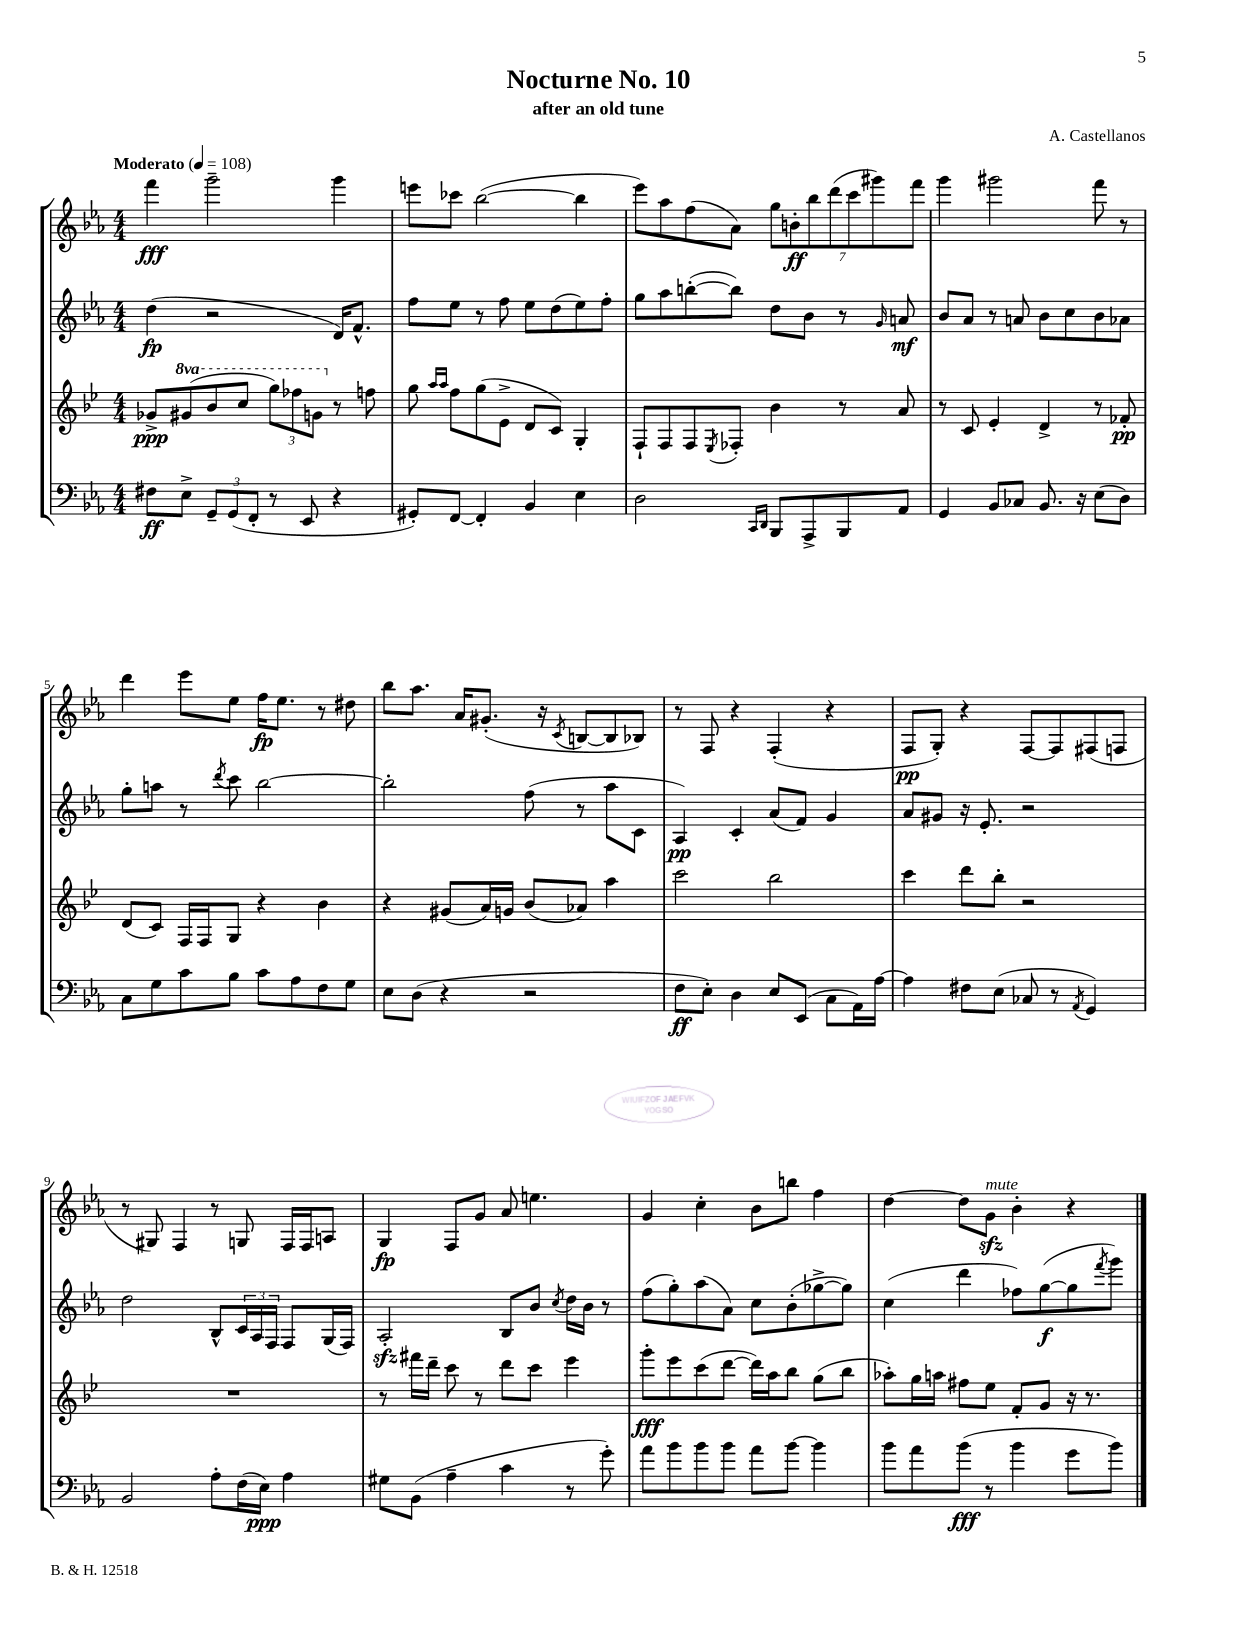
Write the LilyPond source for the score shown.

\header { title = "Nocturne No. 10" composer = "A. Castellanos" subtitle = "after an old tune" }
<<
\new StaffGroup <<
\new Staff = "s0" {
    \clef treble \key ees \major \numericTimeSignature \time 4/4 \tempo "Moderato" 4 = 108
    f'''4\fff g'''2-- g'''4 |
    e'''8 ces'''8 bes''2~( bes''4 |
    ees'''8) aes''8 f''8( aes'8) \tuplet 7/4 { g''8 b'8-.\ff bes''8 d'''8( c'''8 gis'''8) f'''8 } |
    g'''4 gis'''2 f'''8 r8 |
    d'''4 ees'''8 ees''8 f''16\fp ees''8. r8 dis''8 |
    bes''8 aes''8. aes'16 gis'8.-.( r16 \acciaccatura { c'8 } b8~ b8 bes8) |
    r8 f8 r4 f4-.( r4 |
    f8\pp g8-.) r4 f8~ f8 fis8( f8 |
    r8 gis8) f4 r8 g8 f16 f16 a8 |
    g4\fp f8 g'8 aes'8 e''4. |
    g'4 c''4-. bes'8 b''8 f''4 |
    d''4~ d''8 g'8\sfz^\markup { \italic "mute" } bes'4-. r4 \bar "|." |
}
\new Staff = "s1" {
    \clef treble \key ees \major \numericTimeSignature \time 4/4
    d''4\fp( r2 d'16) f'8.-^ |
    f''8 ees''8 r8 f''8 ees''8 d''8( ees''8) f''8-. |
    g''8 aes''8 b''8~-.( b''8) d''8 bes'8 r8 \grace { g'16 } a'8\mf |
    bes'8 aes'8 r8 a'8 bes'8 c''8 bes'8 aes'8 |
    g''8-. a''8 r8 \acciaccatura { d'''8 } c'''8 bes''2~ |
    bes''2-. f''8( r8 aes''8 c'8 |
    aes4\pp) c'4-. aes'8( f'8) g'4 |
    aes'8 gis'8 r16 ees'8.-. r2 |
    d''2 bes8-^ \tuplet 3/2 { c'16 aes16 f16 } f8 g16( f16) |
    aes2-.\sfz bes8 bes'8 \acciaccatura { c''8 } d''16 bes'16 r8 |
    f''8( g''8-.) aes''8( aes'8) c''8 bes'8-.( ges''8~-> ges''8) |
    c''4( d'''4 fes''8) g''8~\f( g''8 \acciaccatura { f'''8 } g'''8) \bar "|." |
}
\new Staff = "s2" {
    \clef treble \key bes \major \numericTimeSignature \time 4/4 \set Staff.ottavationMarkups = #ottavation-simple-ordinals
    ges'8->\ppp \ottava #1 gis''8( bes''8 c'''8 \tuplet 3/2 { g'''8) fes'''8 g''8 \ottava #0 } r8 f''!8 |
    g''8 \grace { a''16 a''16 } f''8 g''8( ees'8-> d'8 c'8) g4-. |
    f8-! f8 f8 \acciaccatura { ees8 } fes8-. bes'4 r8 a'8 |
    r8 c'8 ees'4-. d'4-> r8 fes'8-.\pp |
    d'8( c'8) f16 f16 g8 r4 bes'4 |
    r4 gis'8( a'16) g'16 bes'8( aes'8) a''4 |
    c'''2 bes''2 |
    c'''4 d'''8 bes''8-. r2 |
    R1 |
    r8 fis'''16 d'''16-- c'''8 r8 d'''8 c'''8 ees'''4 |
    g'''8-.\fff ees'''8 c'''8( d'''8~ d'''16) a''16 bes''8 g''8( bes''8 |
    aes''8-.) g''16 a''16 fis''8 ees''8 f'8-. g'8 r16 r8. \bar "|." |
}
\new Staff = "s3" {
    \clef bass \key ees \major \numericTimeSignature \time 4/4
    fis8\ff ees8-> \tuplet 3/2 { g,8-- g,8( f,8-. } r8 ees,8 r4 |
    gis,8-.) f,8~ f,4-. bes,4 ees4 |
    d2 \grace { c,16 d,16 } bes,,8 aes,,8-> bes,,8 aes,8 |
    g,4 bes,8 ces8 bes,8. r16 ees8( d8) |
    c8 g8 c'8 bes8 c'8 aes8 f8 g8 |
    ees8 d8( r4 r2 |
    f8\ff ees8-.) d4 ees8 ees,8( c8 aes,16) aes16~ |
    aes4 fis8 ees8( ces8 r8 \acciaccatura { aes,8 } g,4) |
    bes,2 aes8-. f16( ees16\ppp) aes4 |
    gis8 bes,8( aes4-- c'4 r8 g'8-.) |
    aes'8 bes'8 bes'8 bes'8 aes'8 bes'8~ bes'4 |
    bes'8 aes'8 bes'8\fff( r8 bes'4 g'8 bes'8) \bar "|." |
}
>>
>>
